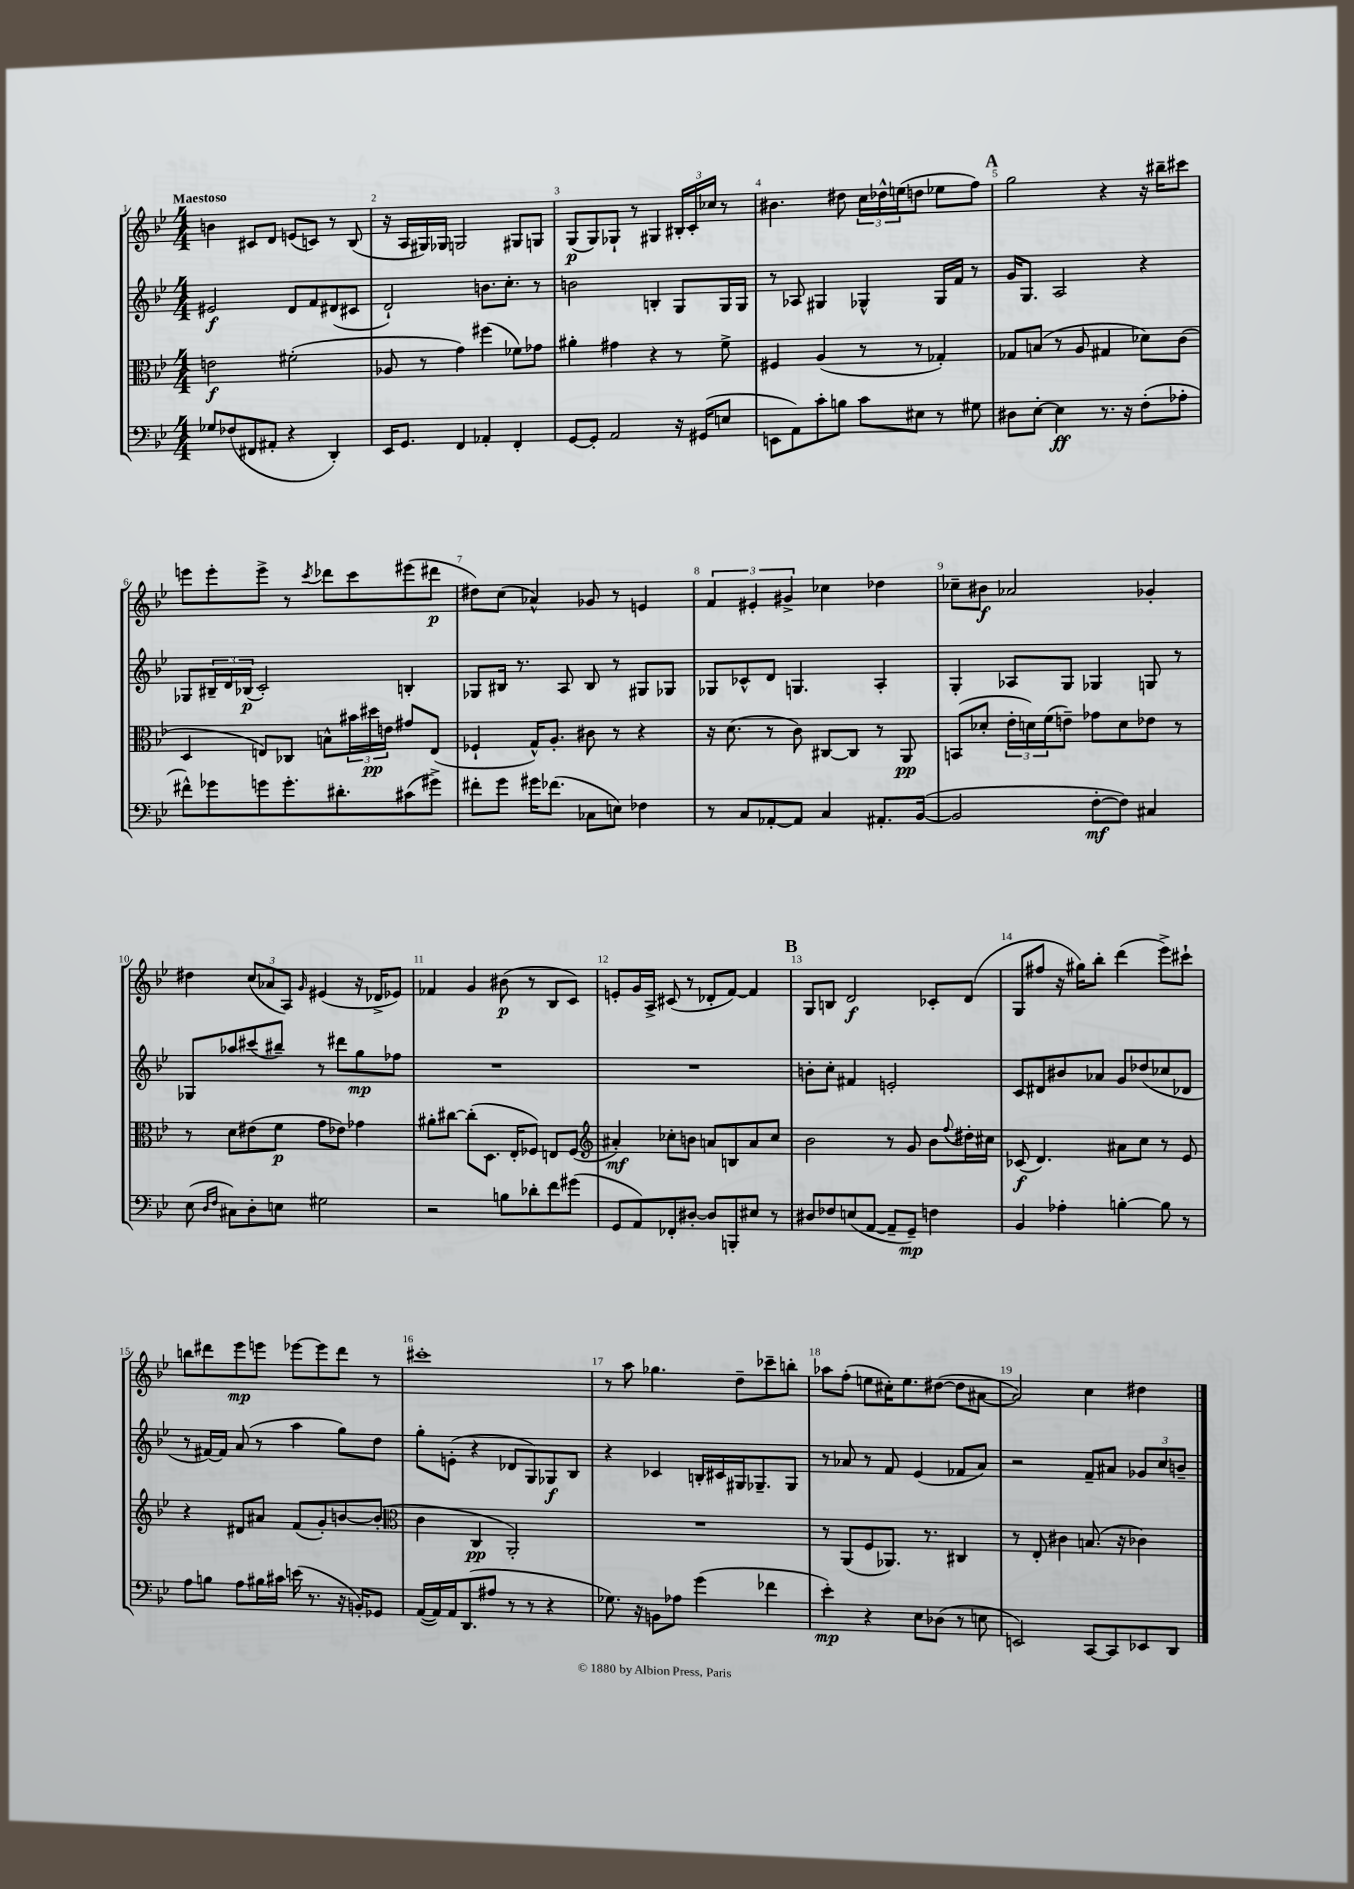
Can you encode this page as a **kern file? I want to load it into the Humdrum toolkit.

**kern	**dynam	**kern	**dynam	**kern	**dynam	**kern	**dynam
*part4	*part4	*part3	*part3	*part2	*part2	*part1	*part1
*staff4	*staff4	*staff3	*staff3	*staff2	*staff2	*staff1	*staff1
*clefF4	*	*clefC3	*	*clefG2	*	*clefG2	*
*k[b-e-]	*	*k[b-e-]	*	*k[b-e-]	*	*k[b-e-]	*
*M4/4	*	*M4/4	*	*M4/4	*	*M4/4	*
=1	=1	=1	=1	=1	=1	=1	=1
!	!	!	!	!	!	!LO:TX:a:B:t=Maestoso	!
8G-X/L	.	2en\	f	2e#X/	f	4bn\	.
(8F-X/	.	.	.	.	.	.	.
8FF#X/	.	.	.	.	.	8c#X/L	.
8AA#X'/J	.	.	.	.	.	8d/J	.
4r	.	(2f#X'\	.	8d/L	.	(8en/L	.
.	.	.	.	8f/	.	8cn/J)	.
4DD'/)	.	.	.	(8d#X/	.	8r	.
.	.	.	.	8c#X/J	.	(8B-/	.
=2	=2	=2	=2	=2	=2	=2	=2
16EE-/KL	.	8A-X/	.	2d`/)	.	16r	.
8.GG/J	.	.	.	.	.	16A/LL	.
.	.	8r	.	.	.	16G#X/)	.
.	.	.	.	.	.	16G-X/JJ	.
4FF/	.	4g\)	.	.	.	2Gn/	.
4AA-X'/	.	(4ff#X\	.	8.bn\L	.	.	.
.	.	.	.	8.cc'\J	.	.	.
4FF'/	.	8f-X\L)	.	.	.	8G#X/L	.
.	.	8g-X\J	.	8r	.	8Gn/J	.
=3	=3	=3	=3	=3	=3	=3	=3
[8GG/L	.	4a#X'\	.	2bn\	.	(8G/L	p
8GG'/J]	.	.	.	.	.	8G/)	.
2AA/	.	4g#X\	.	.	.	8G-X`/J	.
.	.	.	.	.	.	8r	.
.	.	4r	.	4Bn'/	.	4G#X/	.
16r	.	8r	.	8G/L	.	24B#X'/LL	.
.	.	.	.	.	.	24c'/	.
(16GG#X/KL	.	.	.	.	.	.	.
.	.	.	.	.	.	24cc-X/JJ	.
8En/J	.	8f^\	.	16G/L	.	8r	.
.	.	.	.	16G/JJ	.	.	.
=4	=4	=4	=4	=4	=4	=4	=4
8EEn\L	.	4F#X/	.	8r	.	4.b#X\	.
8AA\)	.	.	.	8A-X/	.	.	.
8c'\	.	(4A/	.	4G#X/	.	.	.
8Bn\J	.	.	.	.	.	8dd#X\	.
8c\L	.	8r	.	4G-X^^/	.	24cc\LL	.
.	.	.	.	.	.	24dd-X^^\	.
.	.	.	.	.	.	(24een\J	.
8E#X\J	.	8r	.	.	.	8ddn\J	.
8r	.	4G-X'/)	.	16G-/LL	.	8ee-X\L	.
.	.	.	.	16f/JJ	.	.	.
8G#X\	.	.	.	8r	.	8ff\J)	.
!!LO:REH:place=s1:t=A
=5	=5	=5	=5	=5	=5	=5	=5
8D#X\L	.	8G-X/L	.	16g/KL	.	2gg\	.
.	.	.	.	8.G/J	.	.	.
[8E-'\J	.	(8Bn/J	.	.	.	.	.
4E-\]	ff	8r	.	2A/	.	.	.
.	.	8A/	.	.	.	.	.
8.r	.	4G#X/	.	.	.	4r	.
16r	.	.	.	.	.	.	.
(8F'\L	.	8d-X\L)	.	4r	.	16r	.
.	.	.	.	.	.	16bb#X~\KL	.
8A-X'\J	.	(8c\J	.	.	.	8ccc#X\J	.
!!LO:LB:g=z
=6	=6	=6	=6	=6	=6	=6	=6
8f#X^^\L)	.	4D/	.	8G-X/L	.	8eeen\L	.
8g-X\	.	.	.	24B#X~/L	.	8eee'\	.
.	.	.	.	24d/	.	.	.
.	.	.	.	(24B-X/JJ	p	.	.
8gn\	.	8En/L)	.	2c'/)	.	8eee^\J	.
8.g'\	.	8C-X/J	.	.	.	8r	.
.	.	.	.	.	.	8qccc/	.
.	.	8Bn^^\L	.	.	.	8ddd-X\L	.
8.d#X'\	.	.	.	.	.	.	.
.	.	24b#X\L	.	.	.	8ccc\	.
.	.	24dd#X\	pp	.	.	.	.
.	.	24en\JJ	.	.	.	.	.
(8c#X\	.	8g#X/L	.	4Bn'/	.	(8eee#X\	.
8g#X^\J)	.	(8E/J	.	.	.	8ddd#X\J	p
=7	=7	=7	=7	=7	=7	=7	=7
8f#X'\L	.	4F-X`/	.	8G-X/L	.	8dd#X\L)	.
8g\J	.	.	.	16B#X/Jk	.	(8cc\J	.
.	.	.	.	8.r	.	.	.
16g#X\KL	.	16G^^/KL)	.	.	.	4a-X^^/)	.
(8.f-X\J	.	8.A'/J	.	.	.	.	.
.	.	.	.	8A/	.	.	.
8C-X\L	.	8c#X\	.	8B#/	.	8g-X/	.
8En\J)	.	8r	.	8r	.	8r	.
4F-X\	.	4r	.	8G#X/L	.	4en/	.
.	.	.	.	8G-X/J	.	.	.
=8	=8	=8	=8	=8	=8	=8	=8
8r	.	16r	.	8G-X/L	.	6f/	.
.	.	(8.d\	.	.	.	.	.
8C/L	.	.	.	8c-X^^/	.	.	.
.	.	.	.	.	.	6e#X'/	.
[8AA-X'/	.	8r	.	8d/J	.	.	.
.	.	.	.	.	.	6g#X^/	.
8AA-/J]	.	8c\)	.	4.Gn/	.	.	.
4C/	.	[8C#X/L	.	.	.	4cc-X\	.
.	.	8C#/J]	.	.	.	.	.
8.AA#X'/L	.	8r	.	4A'/	.	4dd-X\	.
.	.	8AA/	pp	.	.	.	.
([16BB-/Jk	.	.	.	.	.	.	.
=9	=9	=9	=9	=9	=9	=9	=9
2BB-/]	.	(8BBn/L	.	4G'/	.	8cc-X~\L	.
.	.	8d-X'/J	.	.	.	8b#X\J	f
.	.	24e-'\LL	.	8A-X/L	.	2a-X/	.
.	.	24dn\)	.	.	.	.	.
.	.	(24f\J	.	.	.	.	.
.	.	8en~\J)	.	8G/J	.	.	.
[8F'\L	mf	8g-X\L	.	4G-X/	.	.	.
8F\J])	.	8d\	.	.	.	.	.
4C#X/	.	8e-X\J	.	8Gn/	.	4g-X'/	.
.	.	8r	.	8r	.	.	.
!!LO:LB:g=z
=10	=10	=10	=10	=10	=10	=10	=10
(8E-\	.	8r	.	8G-X/L	.	4dd#X\	.
16qqD/LL	.	.	.	.	.	.	.
16qqF/JJ	.	.	.	.	.	.	.
8C#X\L)	.	8d\L	.	8aa-X/	.	.	.
8D'\	.	(8e#X\	.	(8ccc#X/	.	(12cc/L	.
.	.	.	.	.	.	12a-X/	.
8En\J	.	8f\J	p	8bb#X~/J)	.	.	.
.	.	.	.	.	.	12A/J)	.
.	.	.	.	.	.	16qqg/	.
2G#X\	.	8g\L	.	8r	.	(4e#X/	.
.	.	8e-X\J)	.	8ddd#X\L	.	.	.
.	.	4g-X\	.	8gg\	mp	16r	.
.	.	.	.	.	.	16d-X^/KL	.
.	.	.	.	8ff-X\J	.	8e-X/J)	.
=11	=11	=11	=11	=11	=11	=11	=11
2r	.	8a#X'\L	.	1r	.	4f-X/	.
.	.	[8cc#X\J	.	.	.	.	.
.	.	(8cc#'\L]	.	.	.	4g/	.
.	.	8.D\J	.	.	.	.	.
8Bn\L	.	.	.	.	.	(8b#X\	p
.	.	16E-'/KL	.	.	.	.	.
8d-X'\	.	8F-X/J)	.	.	.	8r	.
8f\	.	8En/L	.	.	.	8B-/L	.
(8g#X\J	.	(8F-/J	.	.	.	8c/J)	.
=12	=12	=12	=12	=12	=12	=12	=12
*	*	*clefG2	*	*	*	*	*
8GG/L	.	4a#X'/)	mf	1r	.	8en'/L	.
8AA/)	.	.	.	.	.	16g/L	.
.	.	.	.	.	.	16A^/JJ	.
8FF-X'/	.	8cc-X'\L	.	.	.	(8c#X/	.
[8D#X'/J	.	8bn\J	.	.	.	8r	.
8D#/L]	.	8an/L	.	.	.	8d-X'/L	.
8BBBn'/	.	8Bn/	.	.	.	[8f/J)	.
8E#X/J	.	8a/	.	.	.	4f/]	.
8r	.	8cc-/J	.	.	.	.	.
!!LO:REH:place=s1:t=B
=13	=13	=13	=13	=13	=13	=13	=13
8D#X/L	.	2b-\	.	8bn'\L	.	8G/L	.
8F-X/	.	.	.	8cc'\J	.	8Bn/J	.
(8En/	.	.	.	4f#X/	.	2d/	f
[8AA/J	.	.	.	.	.	.	.
8AA~/L]	.	8r	.	2en'/	.	.	.
8GG~/J)	mp	8g/	.	.	.	.	.
4Fn\	.	8b-\L	.	.	.	8c-X'/L	.
.	.	8qqff/	.	.	.	.	.
.	.	16dd#X'\L	.	.	.	(8d/J	.
.	.	16cc#X\JJ	.	.	.	.	.
=14	=14	=14	=14	=14	=14	=14	=14
4BB-/	.	(8c-X/	f	8c/L	.	8G/L	.
.	.	4.d/)	.	8d#X/	.	8ff#X/J	.
4A-X'\	.	.	.	8b#X/	.	16r	.
.	.	.	.	.	.	16gg#X\KL)	.
.	.	.	.	8a-X/J	.	8bb-'\J	.
[4Bn'\	.	8a#X\L	.	8g/L	.	(4ddd\	.
.	.	8cc\J	.	(8dd-X/	.	.	.
8B\]	.	8r	.	8cc-X/	.	8eee-^\L)	.
8r	.	8e-/	.	8d-X/J	.	8ccc#X`\J	.
!!LO:LB:g=z
=15	=15	=15	=15	=15	=15	=15	=15
8A\L	.	4r	.	8r	.	8bbn\L	.
8Bn\J	.	.	.	[16f#X/LL)	.	8ddd#X\	.
.	.	.	.	16f#/JJ]	.	.	.
8A\L	.	8d#X/L	.	(8a/	.	8eee-\	mp
16B#X\L	.	8a#X/J	.	8r	.	8eeen\J	.
16c#X\JJ	.	.	.	.	.	.	.
(16en\	.	(8f/L	.	4aa\	.	[8eee-X\L	.
8.r	.	.	.	.	.	.	.
.	.	8g'/)	.	.	.	8eee-\]	.
16r	.	[8bn/	.	8gg\L)	.	8ddd#\J	.
16BBn'/KL)	.	.	.	.	.	.	.
8GG-X/J	.	(8b'/J]	.	8dd\J	.	8r	.
=16	=16	=16	=16	=16	=16	=16	=16
*	*	*clefC3	*	*	*	*	*
([16AA/LL	.	4c\	.	8gg'\L	.	1ccc#X'	.
16AA/])	.	.	.	.	.	.	.
16AA/J	.	.	.	(8en'\J	.	.	.
(8.DD/	.	.	.	.	.	.	.
.	.	4C/	pp	4r	.	.	.
8A#X/J	.	.	.	.	.	.	.
8r	.	2AA'/)	.	8d-X/L	.	.	.
8r	.	.	.	8G/)	.	.	.
4r	.	.	.	8G-X/	f	.	.
.	.	.	.	8B-/J	.	.	.
=17	=17	=17	=17	=17	=17	=17	=17
8.G-X\)	.	1r	.	4r	.	8r	.
.	.	.	.	.	.	8aa\	.
16r	.	.	.	.	.	.	.
8BBn\L	.	.	.	4c-X/	.	4.gg-X\	.
8A-X\J	.	.	.	.	.	.	.
(4g\	.	.	.	16Bn'/LL	.	.	.
.	.	.	.	16c#X/	.	.	.
.	.	.	.	16G#X/J	.	8dd~\L	.
.	.	.	.	8.G-X~/	.	.	.
4f-X\	.	.	.	.	.	8ccc-X~\	.
.	.	.	.	8G-/J	.	8bbn'\J	.
=18	=18	=18	=18	=18	=18	=18	=18
4e-'\)	mp	8r	.	8r	.	8aa-X\L	.
.	.	(8AA/L	.	8a-X/	.	(8ff'\J	.
4r	.	8F/	.	8r	.	8een\L	.
.	.	8.AA-X/J)	.	8f/	.	16cc#X'\K)	.
.	.	.	.	.	.	8.ee\	.
8E-\L	.	.	.	(4e-/	.	.	.
.	.	8.r	.	.	.	.	.
(8D-X\J	.	.	.	.	.	([8dd#X\J	.
8r	.	4C#X/	.	8f-X/L	.	8dd#\L]	.
8En\	.	.	.	8a-/J)	.	[8a#X\J	.
=19	=19	=19	=19	=19	=19	=19	=19
2EEn/)	.	8r	.	2r	.	2a#/])	.
.	.	8E-'/	.	.	.	.	.
.	.	4c#X\	.	.	.	.	.
[8CC/L	.	(8.Bn/	.	8f~/L	.	4cc\	.
8CC/]	.	.	.	8a#X/J	.	.	.
.	.	16r	.	.	.	.	.
8EE-X/	.	4c-X\)	.	12g-X/L	.	4dd#X\	.
.	.	.	.	12cc/	.	.	.
8DD/J	.	.	.	.	.	.	.
.	.	.	.	12bn~/J	.	.	.
==	==	==	==	==	==	==	==
*-	*-	*-	*-	*-	*-	*-	*-
